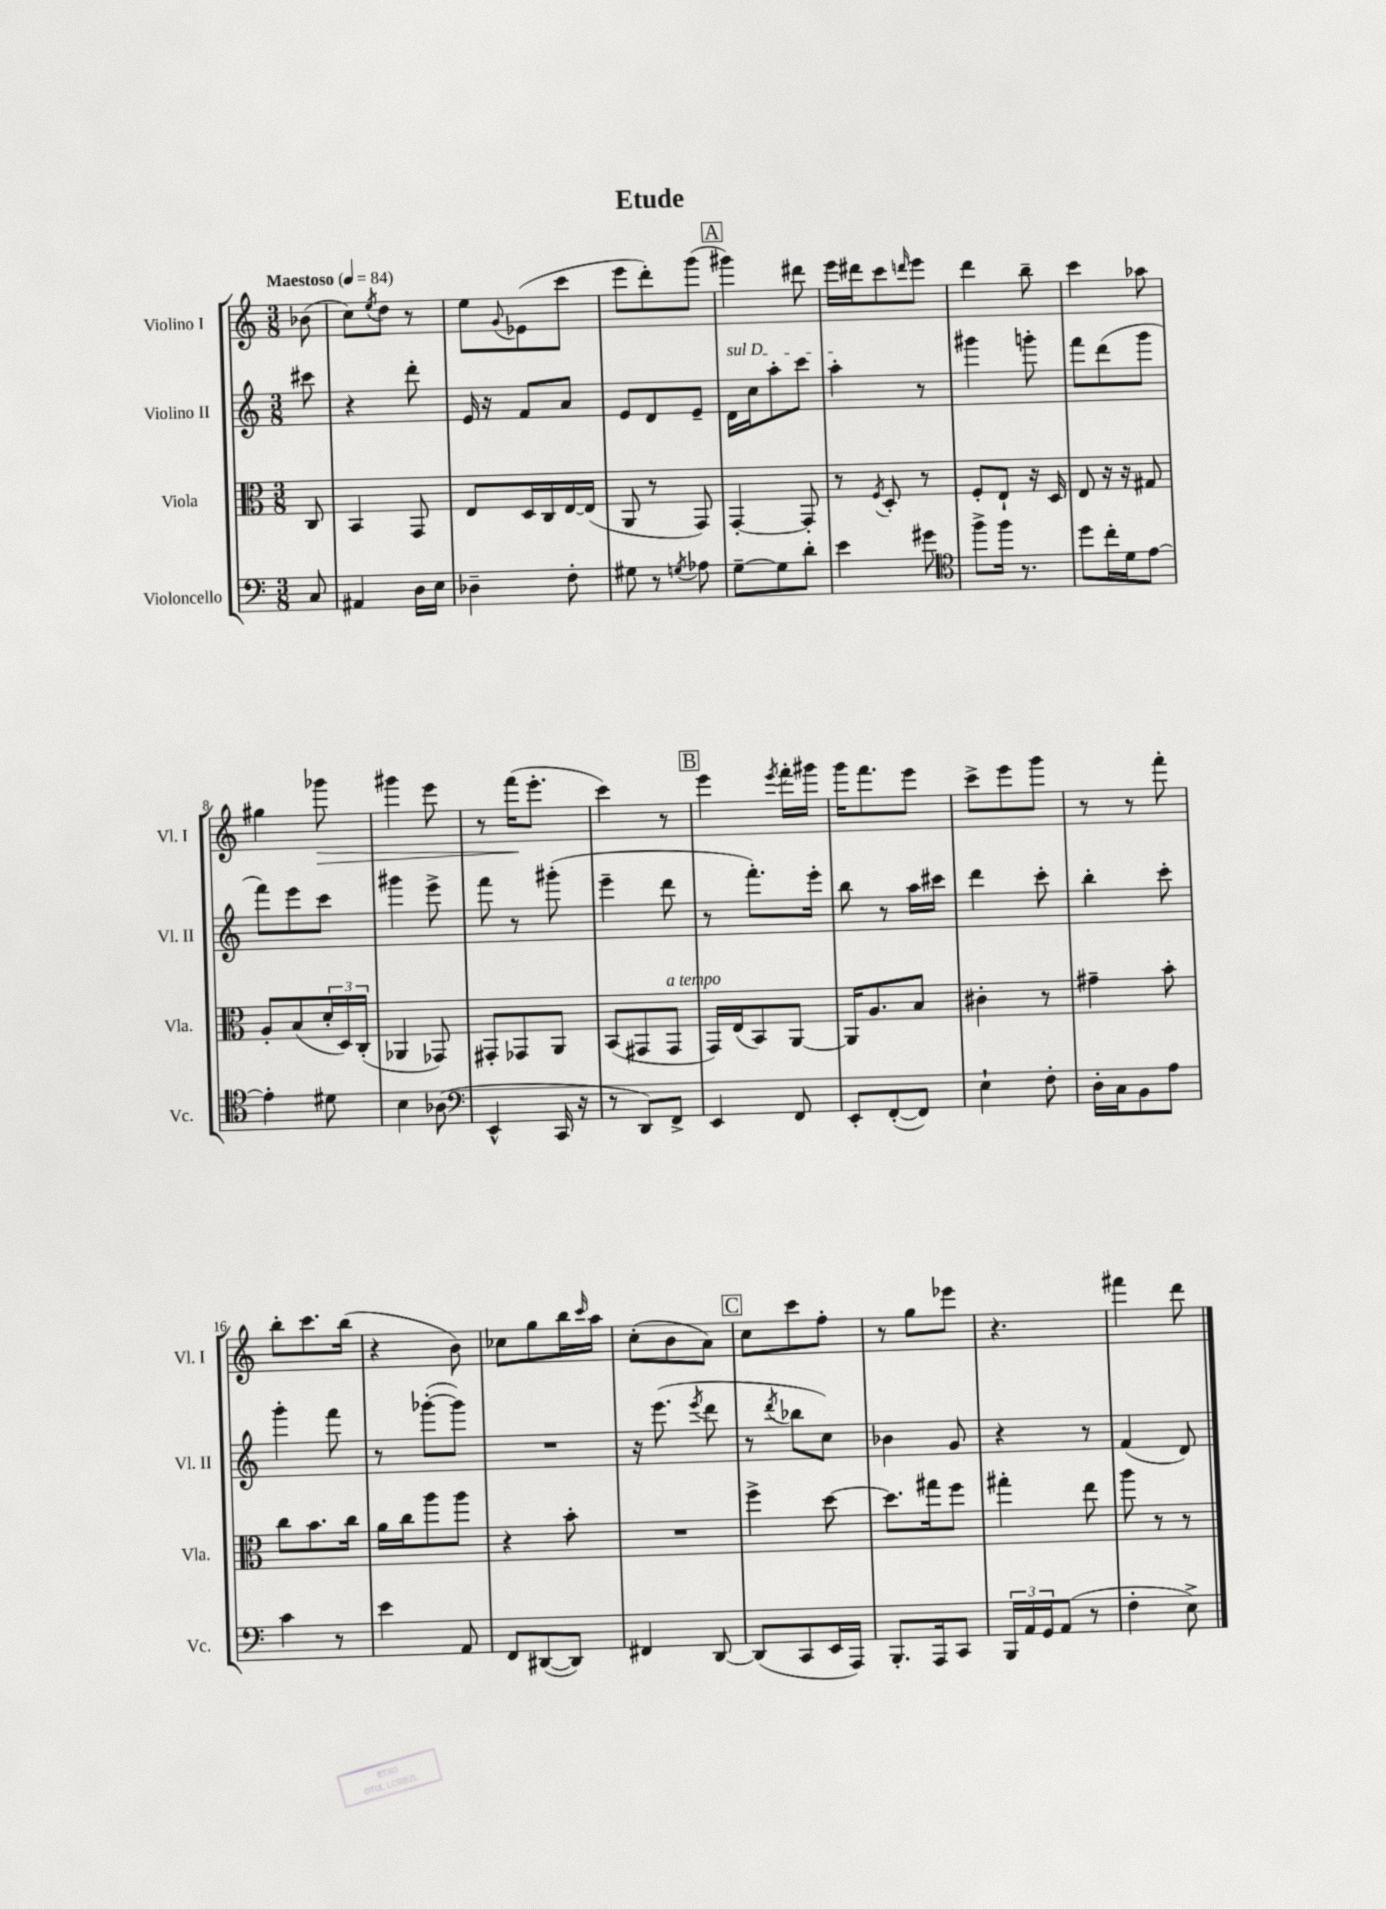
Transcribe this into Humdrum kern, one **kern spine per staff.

**kern	**kern	**kern	**kern	**dynam
*part4	*part3	*part2	*part1	*part1
*staff4	*staff3	*staff2	*staff1	*staff1
*I"Violoncello	*I"Viola	*I"Violino II	*I"Violino I	*
*I'Vc.	*I'Vla.	*I'Vl. II	*I'Vl. I	*
*clefF4	*clefC3	*clefG2	*clefG2	*
*k[]	*k[]	*k[]	*k[]	*
*M3/8	*M3/8	*M3/8	*M3/8	*
*MM84	*MM84	*MM84	*MM84	*
=	=	=	=	=
!	!	!	!LO:TX:a:B:t=Maestoso	!
8C/	8C/	8ccc#X\	(8b-X\	.
=1	=1	=1	=1	=1
4AA#X/	4BB/	4r	8cc\L)	.
.	.	.	8qee/	.
.	.	.	8dd\J	.
16D\LL	8GG/	8ddd'\	8r	.
16E\JJ	.	.	.	.
=2	=2	=2	=2	=2
4D-X~\	8E/L	16e/	8ee\L	.
.	.	16r	.	.
.	.	.	8qqg/	.
.	16D/L	8f/L	(8e-X\	.
.	16C/	.	.	.
8F'\	[16E/	8a/J	8ccc\J	.
.	(16E/JJ]	.	.	.
=3	=3	=3	=3	=3
8G#X\	8AA/	8e/L	8eee\L	.
8r	8r	8d/	8ddd'\)	.
8qGn/	.	.	.	.
8A-X\	8GG/)	8e~/J	(8ggg\J	.
!!LO:REH:place=s1:t=A
=4	=4	=4	=4	=4
!	!	!LO:TX:a:i:t=sul D	!	!
[8G~\L	[4GG'/	16d\LL	4ggg#X\)	.
.	.	16cc\J	.	.
8G\]	.	8aa'\	.	.
8d'\J	8GG'/]	8ccc\J	8ddd#X\	.
=5	=5	=5	=5	=5
4e\	8r	4aa'\	16eee\LL	.
.	.	.	16ddd#X\J	.
.	8qF/	.	.	.
.	8D'/	.	8ccc\	.
.	.	.	16qqdddn/	.
8g#X\	8r	8r	8eee\J	.
=6	=6	=6	=6	=6
*clefC4	*	*	*	*
8ff^\L	8F'/L	4ggg#X\	4ddd\	.
16ff\Jk	8E`/J	.	.	.
8.r	.	.	.	.
.	16r	8gggn'\	8bb~\	.
.	16D/	.	.	.
=7	=7	=7	=7	=7
8dd\L	8E/	8fff\L	4ccc\	.
16cc'\L	16r	(8ddd\	.	.
16d\J	16r	.	.	.
[8e\J	8G#X/	8ggg\J	8aa-X\	.
!!LO:LB:g=z
=8	=8	=8	=8	=8
4e'\]	8A'/L	8fff\L)	4gg#X\	.
.	(8B/	8eee\	.	.
!	!	!	!	!LO:HP:b
8d#X\	24d'/L	8ccc\J	8ggg-X\	>
.	24D/)	.	.	.
.	(24C'/JJ	.	.	.
=9	=9	=9	=9	=9
4B\	4AA-X/	4ggg#X\	4ggg#X\	.
(8A-X\	8GG-X/)	8eee^\	8eee\	.
=10	=10	=10	=10	=10
*clefF4	*	*	*	*
4EE^^/	8GG#X'/L	8fff\	8r	.
.	8GG-X/	8r	(16fff\KL	.
.	.	.	8.eee'\J	]
16CC/	8AA/J	(8ggg#X'\	.	.
16r	.	.	.	.
=11	=11	=11	=11	=11
8r	(8BB/L	4eee~\	4ccc\)	.
8DD/L)	8GG#X/	.	.	.
!	!LO:TX:a:i:t=a tempo	!	!	!
8FF^/J	8GG#/J	8ddd\	8r	.
!!LO:REH:place=s1:t=B
=12	=12	=12	=12	=12
4EE/	16GG/LL)	8r	4eee\	.
.	(16E/J	.	.	.
.	8BB/)	8.fff'\L)	.	.
.	.	.	8qeee/	.
8FF/	[8AA/J	.	16fff'\LL	.
.	.	16eee'\Jk	16ggg#X\JJ	.
=13	=13	=13	=13	=13
8EE'/L	16AA/KL]	8bb\	16ggg\KL	.
.	8.A/	.	8.fff\	.
([8FF'/	.	8r	.	.
8FF/J])	8B/J	16aa\LL	8eee\J	.
.	.	16ccc#X\JJ	.	.
=14	=14	=14	=14	=14
4E`\	4c#X'\	4ddd\	8ccc^\L	.
.	.	.	8eee\	.
8F'\	8r	8ccc'\	8ggg\J	.
=15	=15	=15	=15	=15
16D'\LL	4g#X~\	4bb'\	8r	.
16C\J	.	.	.	.
8BB\	.	.	8r	.
8A\J	8b'\	8ccc'\	8fff'\	.
!!LO:LB:g=z
=16	=16	=16	=16	=16
4c\	8cc\L	4ggg'\	8bb'\L	.
.	8.b\	.	8.ccc\	.
8r	.	8fff\	.	.
.	16cc\Jk	.	(16bb\Jk	.
=17	=17	=17	=17	=17
4e\	16a\LL	8r	4r	.
.	16cc\J	.	.	.
.	8aa\	([8ggg-X'\L	.	.
8AA/	8aa\J	8ggg-\J])	8b\)	.
=18	=18	=18	=18	=18
8FF/L	4r	4.r	8cc-X\L	.
([8DD#X/	.	.	8gg\	.
8DD#/J])	8b'\	.	16bb\L	.
.	.	.	16qqccc/	.
.	.	.	16aa\JJ	.
=19	=19	=19	=19	=19
4FF#X/	4.r	16r	(8cc'\L	.
.	.	(8.eee\	.	.
.	.	.	8b\	.
.	.	8qeee/	.	.
[8DD/	.	8ddd\	8a\J)	.
!!LO:REH:place=s1:t=C
=20	=20	=20	=20	=20
(8DD/L]	4ff^\	8r	8cc\L	.
.	.	8qddd/	.	.
8CC/	.	8bb-X\L	8ccc\	.
16EE/L	[8dd\	8cc\J)	8ff'\J	.
16AAA/JJ)	.	.	.	.
=21	=21	=21	=21	=21
8.BBB'/L	8.dd\L]	4b-X\	8r	.
.	.	.	8gg\L	.
16AAA/k	16gg#X\k	.	.	.
8CC/J	8ff\J	8g/	8eee-X\J	.
=22	=22	=22	=22	=22
24BBB/LL	4gg#X'\	4r	4.r	.
24AA/	.	.	.	.
24GG/J	.	.	.	.
(8AA/J	.	.	.	.
8r	8ee\	8r	.	.
=23	=23	=23	=23	=23
4F'\	8aa\	(4f/	4fff#X\	.
.	8r	.	.	.
8E^\)	8r	8d/)	8ddd\	.
==	==	==	==	==
*-	*-	*-	*-	*-
